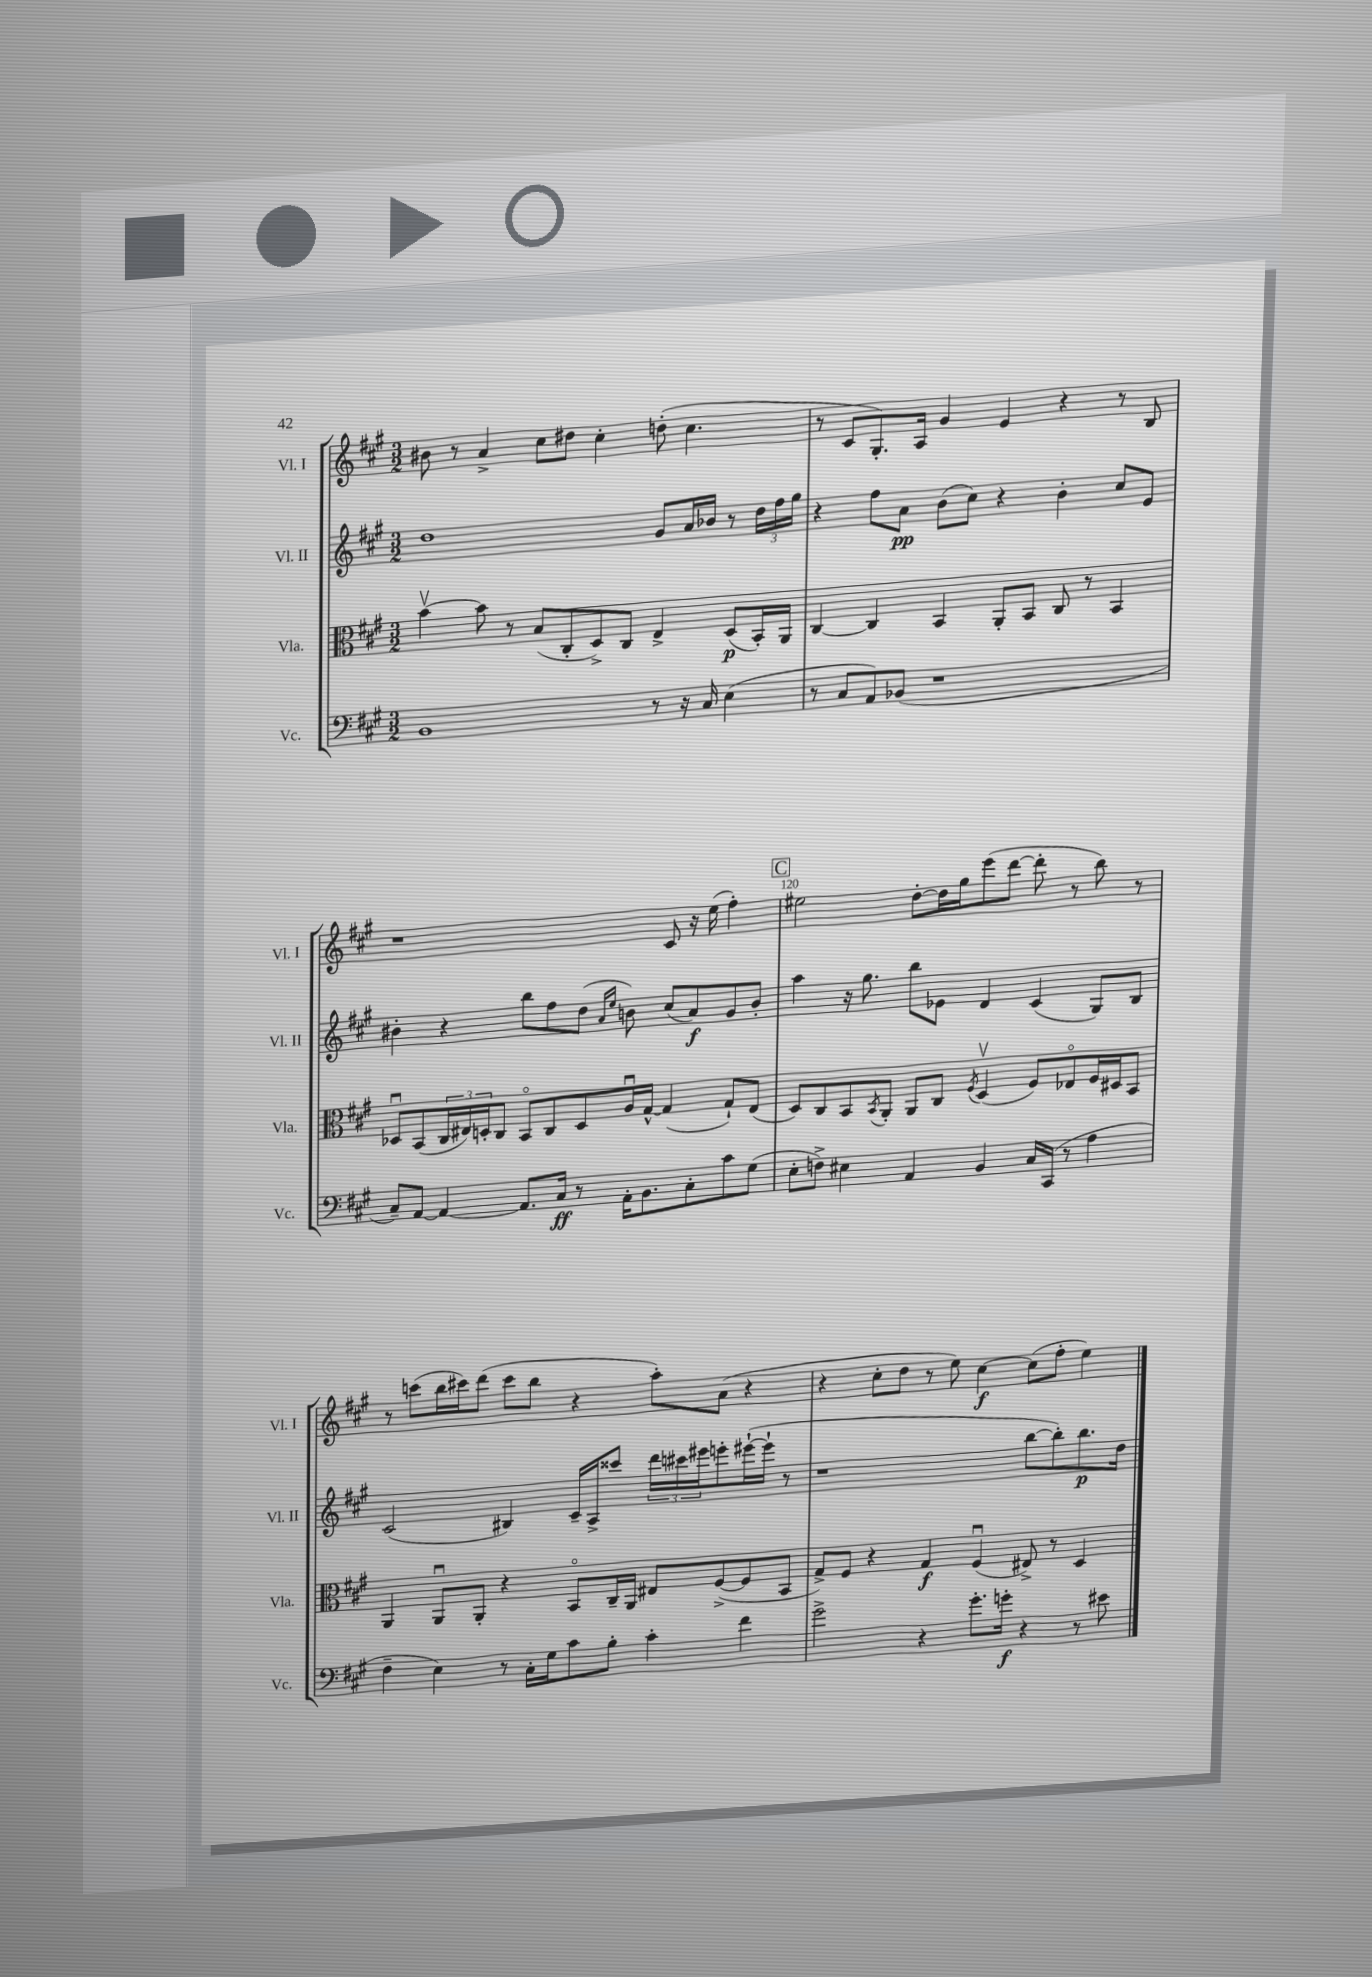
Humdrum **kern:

**kern	**kern	**kern	**kern
*staff4	*staff3	*staff2	*staff1
*clefF4	*clefC3	*clefG2	*clefG2
*k[f#c#g#]	*k[f#c#g#]	*k[f#c#g#]	*k[f#c#g#]
*M3/2	*M3/2	*M3/2	*M3/2
1BB	[4bv	1dd	8b#
.	.	.	8r
.	8b]	.	4a^
.	8r	.	.
.	(8B	.	8cc#
.	8C#'	.	8dd#
.	8D^)	.	4cc#'
.	8C#	.	.
8r	4E^	8g#	(8dd'
16r	.	16a	4.cc#
16C#	.	16b-	.
(4E	(8D	8r	.
.	16BB')	24dd	.
.	.	24ff#	.
.	16AA	.	.
.	.	24gg#	.
=	=	=	=
8r	[4C#	4r	8r
8C#	.	.	8c#
8AA)	4C#]	8ff#	8.G#')
(8BB-	.	8a	.
.	.	.	16A
1r	4BB	(8b	4g#
.	.	8cc#)	.
.	8AA'	4r	4e
.	8BB	.	.
.	8C#	4b'	4r
.	8r	.	.
.	4BB	8cc#	8r
.	.	8e	8B
=	=	=	=
8C#~)	8D-u	4b#'	1r
[8AA	(8BB	.	.
4AA_	24C#	4r	.
.	24E#)	.	.
.	24D'	.	.
.	8C#	.	.
8.AA]	8BBo	8bb	.
.	8C#	8ff#	.
16C#	.	.	.
8r	8D	(8dd	.
.	.	16qqa	.
.	.	16qqee	.
16AA'	16Au	8b)	.
8.BB	[16G#^^	.	.
.	(4G#]	(8cc#	8c#
8C#'	.	8a)	16r
.	.	.	(16ee
8c#	8G#`)	8g#	4ff#')
(8G#	(8E#	8b'	.
=	=	=	=
8E'	8D)	4aa	2ee#
8F^)	8C#	.	.
4E#	8BB	16r	.
.	.	8.gg#	.
.	8qBB	.	.
.	8AA'	.	.
4AA	8AA	8bb	[8dd'
.	8C#	8e-	16dd]
.	.	.	16gg#
.	8qF#	.	.
4BB	(4Dv	4d	(8eee
.	.	.	[8ddd
16C#	8F#)	(4c#	8ddd']
(16CC#	.	.	.
8r	8E-o	.	8r
4A	16F#	8G#)	8bb)
.	16D#	.	.
.	8BB	8B	8r
=	=	=	=
4F#~	4AA	(2c#	8r
.	.	.	(8ccc
4E)	8AAu	.	16bb
.	.	.	16ccc#)
.	8AA'	.	(8ddd
8r	4r	4B#)	8ccc#
16C#'	.	.	8bb
16G#	.	.	.
8c#	8BBo	16c#~	4r
.	.	16A^	.
8B'	16C#~	8ccc##	.
.	16AA	.	.
4c#'	8E#	24ddd	8aa')
.	.	24ccc#	.
.	.	24eee#	.
.	([8F#^	8eee'	(8a
4f#	8F#]	([16eee#`	4r
.	.	16eee#`]	.
.	8BB	8r	.
=	=	=	=
2g#^	8G#^)	1r	4r
.	8F#	.	.
.	4r	.	8cc#'
.	.	.	8dd
4r	4G#	.	8r
.	.	.	8ee)
8.g#'	(4F#u	.	[4cc#
16g'	.	.	.
4r	8E#^)	[8bb	(8cc#]
.	8r	8bb'])	8ff#'
8r	4D	8.bb	4ee)
8e#	.	.	.
.	.	16dd	.
==	==	==	==
*-	*-	*-	*-
